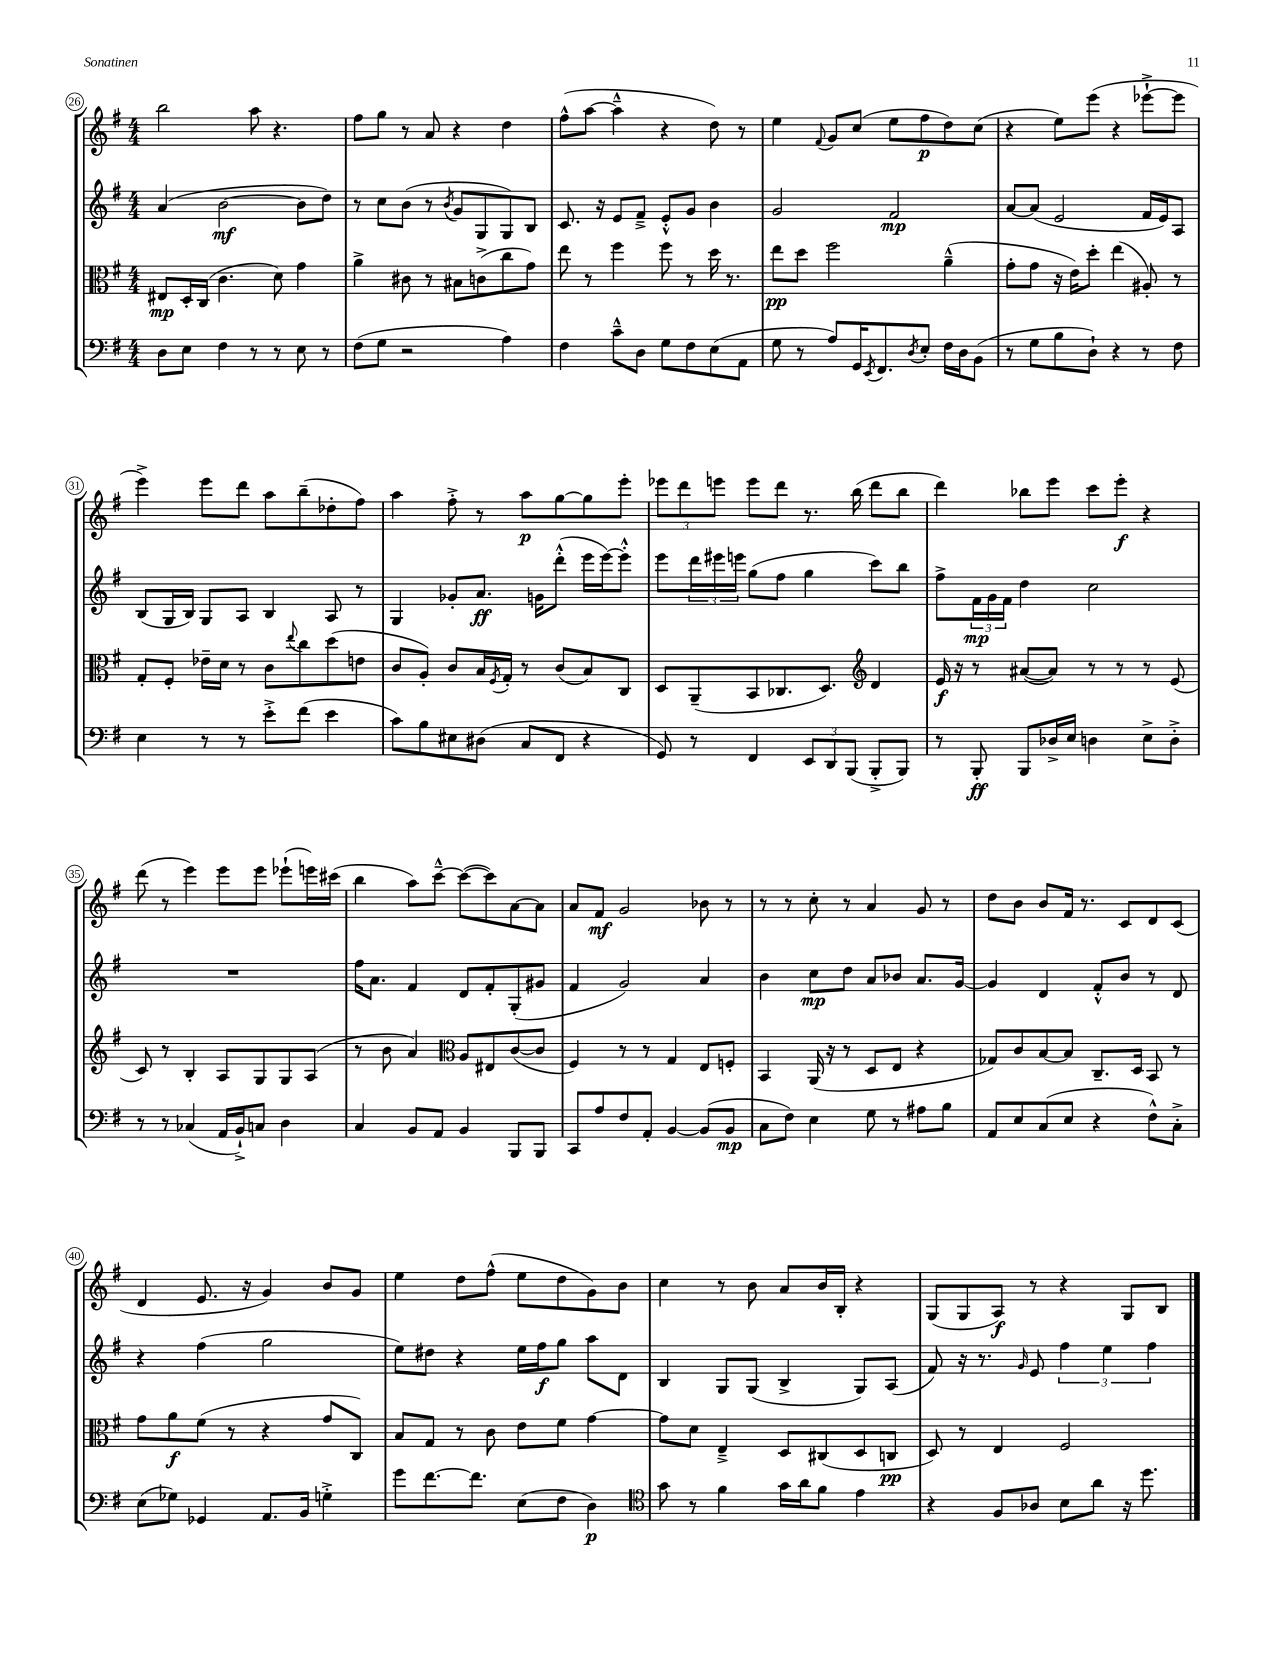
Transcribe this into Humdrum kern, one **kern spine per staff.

**kern	**dynam	**kern	**dynam	**kern	**dynam	**kern	**dynam
*part4	*part4	*part3	*part3	*part2	*part2	*part1	*part1
*staff4	*staff4	*staff3	*staff3	*staff2	*staff2	*staff1	*staff1
*clefF4	*	*clefC3	*	*clefG2	*	*clefG2	*
*k[f#]	*	*k[f#]	*	*k[f#]	*	*k[f#]	*
*M4/4	*	*M4/4	*	*M4/4	*	*M4/4	*
=26	=26	=26	=26	=26	=26	=26	=26
8D\L	.	8E#X/L	mp	(4a/	.	2bb\	.
8E\J	.	16D'/L	.	.	.	.	.
.	.	(16C/JJ	.	.	.	.	.
4F#\	.	4.c\	.	[2b\	mf	.	.
8r	.	.	.	.	.	8aa\	.
8r	.	8d\)	.	.	.	4.r	.
8E\	.	4g\	.	8b\L]	.	.	.
8r	.	.	.	8dd\J)	.	.	.
=27	=27	=27	=27	=27	=27	=27	=27
(8F#\L	.	4a^\	.	8r	.	8ff#\L	.
8G\J	.	.	.	8cc\L	.	8gg\J	.
2r	.	8c#X\	.	(8b\J	.	8r	.
.	.	8r	.	8r	.	8a/	.
.	.	.	.	8qb/	.	.	.
.	.	8B#X\L	.	8g/L	.	4r	.
.	.	(8cn^\	.	8G/	.	.	.
4A\)	.	8cc\	.	8G/)	.	4dd\	.
.	.	8g\J)	.	8B/J	.	.	.
=28	=28	=28	=28	=28	=28	=28	=28
4F#\	.	8ee\	.	8.c/	.	(8ff#^^\L	.
.	.	8r	.	.	.	[8aa\J	.
.	.	.	.	16r	.	.	.
8c~^^\L	.	4ff#\	.	8e/L	.	4aa~^^\]	.
8D\J	.	.	.	8f#~^/J	.	.	.
8G\L	.	8ff#\	.	8e'^^/L	.	4r	.
8F#\	.	8r	.	8g/J	.	.	.
(8E\	.	16dd\	.	4b\	.	8dd\)	.
.	.	8.r	.	.	.	.	.
8AA\J	.	.	.	.	.	8r	.
=29	=29	=29	=29	=29	=29	=29	=29
8G\	.	8ee\L	pp	2g/	.	4ee\	.
8r	.	8dd\J	.	.	.	.	.
.	.	.	.	.	.	8qqf#/	.
8A/L)	.	2ff#\	.	.	.	8g/L	.
16GG/K	.	.	.	.	.	(8cc/J	.
8qEE/	.	.	.	.	.	.	.
8.FF#/	.	.	.	.	.	.	.
.	.	.	.	2f#/	mp	8ee\L	.
8qD/	.	.	.	.	.	.	.
8E'/J	.	.	.	.	.	8ff#\	p
16F#\LL	.	(4a~^^\	.	.	.	8dd\)	.
16D\J	.	.	.	.	.	.	.
(8BB\J	.	.	.	.	.	(8cc\J	.
=30	=30	=30	=30	=30	=30	=30	=30
8r	.	8g'\L	.	[8a/L	.	4r	.
8G\L	.	8g\J	.	(8a/J]	.	.	.
8B\	.	16r	.	2e/	.	8ee\L)	.
.	.	16e\KL)	.	.	.	.	.
8D`\J)	.	8dd'\J	.	.	.	(8eee\J	.
4r	.	(4ee\	.	.	.	4r	.
8r	.	8A#X'/)	.	16f#/LL	.	[8eee-X`^\L	.
.	.	.	.	16e/J)	.	.	.
8F#\	.	8r	.	8A/J	.	8eee-\J]	.
!!LO:LB:g=z
=31	=31	=31	=31	=31	=31	=31	=31
4E\	.	8G'/L	.	(8B/L	.	4eee^\)	.
.	.	8F#'/J	.	16G/L	.	.	.
.	.	.	.	16B/JJ)	.	.	.
8r	.	16e-X~\LL	.	8G/L	.	8eee\L	.
.	.	16d\JJ	.	.	.	.	.
8r	.	8r	.	8A/J	.	8ddd\J	.
8e'^\L	.	8c\L	.	4B/	.	8aa\L	.
.	.	8qqee/	.	.	.	.	.
(8f#\J	.	8cc\	.	.	.	(8bb~\	.
4e\	.	(8dd\	.	8A/	.	8dd-X'\	.
.	.	8en\J	.	8r	.	8ff#\J)	.
=32	=32	=32	=32	=32	=32	=32	=32
8c\L)	.	8c/L	.	4G/	.	4aa\	.
8B\	.	8A'/J)	.	.	.	.	.
8E#X\	.	8c/L	.	8g-X'/L	.	8ff#'^\	.
(8D#X\J	.	16B/L	.	8.a/J	ff	8r	.
.	.	8qF#/	.	.	.	.	.
.	.	16G'/JJ	.	.	.	.	.
8C/L	.	8r	.	.	.	8aa\L	p
.	.	.	.	16gn\KL	.	.	.
8FF#/J	.	(8c/L	.	(8ddd'^^\J	.	[8gg\	.
4r	.	8B/)	.	16eee\LL	.	8gg\]	.
.	.	.	.	[16eee\J)	.	.	.
.	.	8C/J	.	8eee'^^\J]	.	8eee'\J	.
=33	=33	=33	=33	=33	=33	=33	=33
8GG/)	.	8D/L	.	8eee\L	.	12eee-X\L	.
.	.	.	.	.	.	12ddd\	.
8r	.	(8AA~/	.	24ddd\L	.	.	.
.	.	.	.	24eee#X\	.	12eeen\J	.
.	.	.	.	24eeen\JJ	.	.	.
4FF#/	.	8BB/	.	(8gg\L	.	8eee\L	.
.	.	8.C-X/	.	8ff#\J	.	8ddd\J	.
12EE/L	.	.	.	4gg\	.	8.r	.
.	.	8.D/J)	.	.	.	.	.
12DD/	.	.	.	.	.	.	.
(12BBB/J	.	.	.	.	.	.	.
.	.	.	.	.	.	(16bb\	.
*	*	*clefG2	*	*	*	*	*
8BBB'^/L	.	4d/	.	8ccc\L)	.	8ddd\L	.
8BBB/J)	.	.	.	8bb\J	.	8bb\J	.
=34	=34	=34	=34	=34	=34	=34	=34
8r	.	16e/	f	8ff#^\L	.	4ddd\)	.
.	.	16r	.	.	.	.	.
8BBB'/	ff	8r	.	24f#\L	mp	.	.
.	.	.	.	24g\	.	.	.
.	.	.	.	24f#\JJ	.	.	.
8BBB/L	.	([8a#X/L	.	4dd\	.	8bb-X\L	.
16D-X^/L	.	8a#/J])	.	.	.	8eee\J	.
16E/JJ	.	.	.	.	.	.	.
4Dn\	.	8r	.	2cc\	.	8ccc\L	.
.	.	8r	.	.	.	8eee'\J	f
8E^\L	.	8r	.	.	.	4r	.
8D'^\J	.	(8e/	.	.	.	.	.
!!LO:LB:g=z
=35	=35	=35	=35	=35	=35	=35	=35
8r	.	8c/)	.	1r	.	(8ddd\	.
8r	.	8r	.	.	.	8r	.
(4C-X/	.	4B'/	.	.	.	4eee\)	.
16AA/LL	.	8A/L	.	.	.	8eee\L	.
16BB`^/J)	.	.	.	.	.	.	.
8Cn/J	.	8G/	.	.	.	8eee\J	.
4D\	.	8G/	.	.	.	(8eee-X`\L	.
.	.	(8A/J	.	.	.	16eeen\L)	.
.	.	.	.	.	.	(16ccc#X\JJ	.
=36	=36	=36	=36	=36	=36	=36	=36
4C/	.	8r	.	16ff#\KL	.	4bb\	.
.	.	.	.	8.a\J	.	.	.
.	.	8b\	.	.	.	.	.
8BB/L	.	4a/)	.	4f#/	.	8aa\L)	.
8AA/J	.	.	.	.	.	[8ccc~^^\J	.
*	*	*clefC3	*	*	*	*	*
4BB/	.	8A/L	.	8d/L	.	(8ccc\L_	.
.	.	8E#X/	.	8f#'/	.	8ccc\])	.
8BBB/L	.	([8c/	.	(8G'/	.	[8a\	.
8BBB/J	.	8c/J]	.	8g#X/J	.	8a\J]	.
=37	=37	=37	=37	=37	=37	=37	=37
8CC/L	.	4F#/)	.	4f#/	.	8a/L	.
8A/	.	.	.	.	.	8f#/J	mf
8F#/	.	8r	.	2g/)	.	2g/	.
8AA'/J	.	8r	.	.	.	.	.
[4BB/	.	4G/	.	.	.	.	.
(8BB/L]	.	8E/L	.	4a/	.	8b-X\	.
8BB/J	mp	8Fn'/J	.	.	.	8r	.
=38	=38	=38	=38	=38	=38	=38	=38
8C\L	.	4BB/	.	4b\	.	8r	.
8F#\J)	.	.	.	.	.	8r	.
4E\	.	(16AA/	.	8cc\L	mp	8cc'\	.
.	.	16r	.	.	.	.	.
.	.	8r	.	8dd\J	.	8r	.
8G\	.	8D/L	.	8a/L	.	4a/	.
8r	.	8E/J	.	8b-X/J	.	.	.
8A#X\L	.	4r	.	8.a/L	.	8g/	.
8B\J	.	.	.	.	.	8r	.
.	.	.	.	[16g/Jk	.	.	.
=39	=39	=39	=39	=39	=39	=39	=39
8AA/L	.	8G-X/L)	.	4g/]	.	8dd\L	.
8E/	.	8c/	.	.	.	8b\J	.
(8C/	.	[8B/	.	4d/	.	8b/L	.
8E/J	.	8B/J]	.	.	.	16f#/Jk	.
.	.	.	.	.	.	8.r	.
4r	.	8.C~/L	.	8f#'^^/L	.	.	.
.	.	.	.	8b/J	.	8c/L	.
.	.	16D/Jk	.	.	.	.	.
8F#^^\L)	.	8BB/	.	8r	.	8d/	.
8C'^\J	.	8r	.	8d/	.	(8c/J	.
!!LO:LB:g=z
=40	=40	=40	=40	=40	=40	=40	=40
(8E\L	.	8g\L	.	4r	.	4d/	.
8G-X\J)	.	8a\	f	.	.	.	.
4GG-X/	.	(8f#\J	.	(4ff#\	.	8.e/	.
.	.	8r	.	.	.	.	.
.	.	.	.	.	.	16r	.
8.AA/L	.	4r	.	2gg\	.	4g/)	.
16BB/Jk	.	.	.	.	.	.	.
4Gn'^\	.	8g/L	.	.	.	8b/L	.
.	.	8C/J)	.	.	.	8g/J	.
=41	=41	=41	=41	=41	=41	=41	=41
8g\L	.	8B/L	.	8ee\L)	.	4ee\	.
[8.f#\	.	8G/J	.	8dd#X\J	.	.	.
.	.	8r	.	4r	.	8dd\L	.
8.f#\J]	.	.	.	.	.	.	.
.	.	8c\	.	.	.	(8ff#^^\J	.
(8E\L	.	8e\L	.	16ee\LL	.	8ee\L	.
.	.	.	.	16ff#\J	f	.	.
8F#\J	.	8f#\J	.	8gg\J	.	8dd\	.
4D\)	p	[4g\	.	8aa\L	.	8g\)	.
.	.	.	.	8d\J	.	8b\J	.
=42	=42	=42	=42	=42	=42	=42	=42
*clefC4	*	*	*	*	*	*	*
8g\	.	8g\L]	.	4B/	.	4cc\	.
8r	.	8d\J	.	.	.	.	.
4f#\	.	4E~^/	.	8G/L	.	8r	.
.	.	.	.	(8G/J	.	8b\	.
16g\LL	.	8D/L	.	4B^/	.	8a/L	.
16a\J	.	.	.	.	.	.	.
8f#\J	.	(8C#X/	.	.	.	16b/L	.
.	.	.	.	.	.	16B'/JJ	.
4e\	.	8D/	.	8G/L)	.	4r	.
.	.	8Cn/J	pp	(8A/J	.	.	.
=43	=43	=43	=43	=43	=43	=43	=43
4r	.	8D/)	.	8f#/)	.	(8G/L	.
.	.	8r	.	16r	.	8G/	.
.	.	.	.	8.r	.	.	.
8F#/L	.	4E/	.	.	.	8A/J)	f
.	.	.	.	16qqg/	.	.	.
8A-X/J	.	.	.	8e/	.	8r	.
8B\L	.	2F#/	.	6ff#\	.	4r	.
8a\J	.	.	.	.	.	.	.
.	.	.	.	6ee\	.	.	.
16r	.	.	.	.	.	8G/L	.
8.dd\	.	.	.	.	.	.	.
.	.	.	.	6ff#\	.	.	.
.	.	.	.	.	.	8B/J	.
==	==	==	==	==	==	==	==
*-	*-	*-	*-	*-	*-	*-	*-
